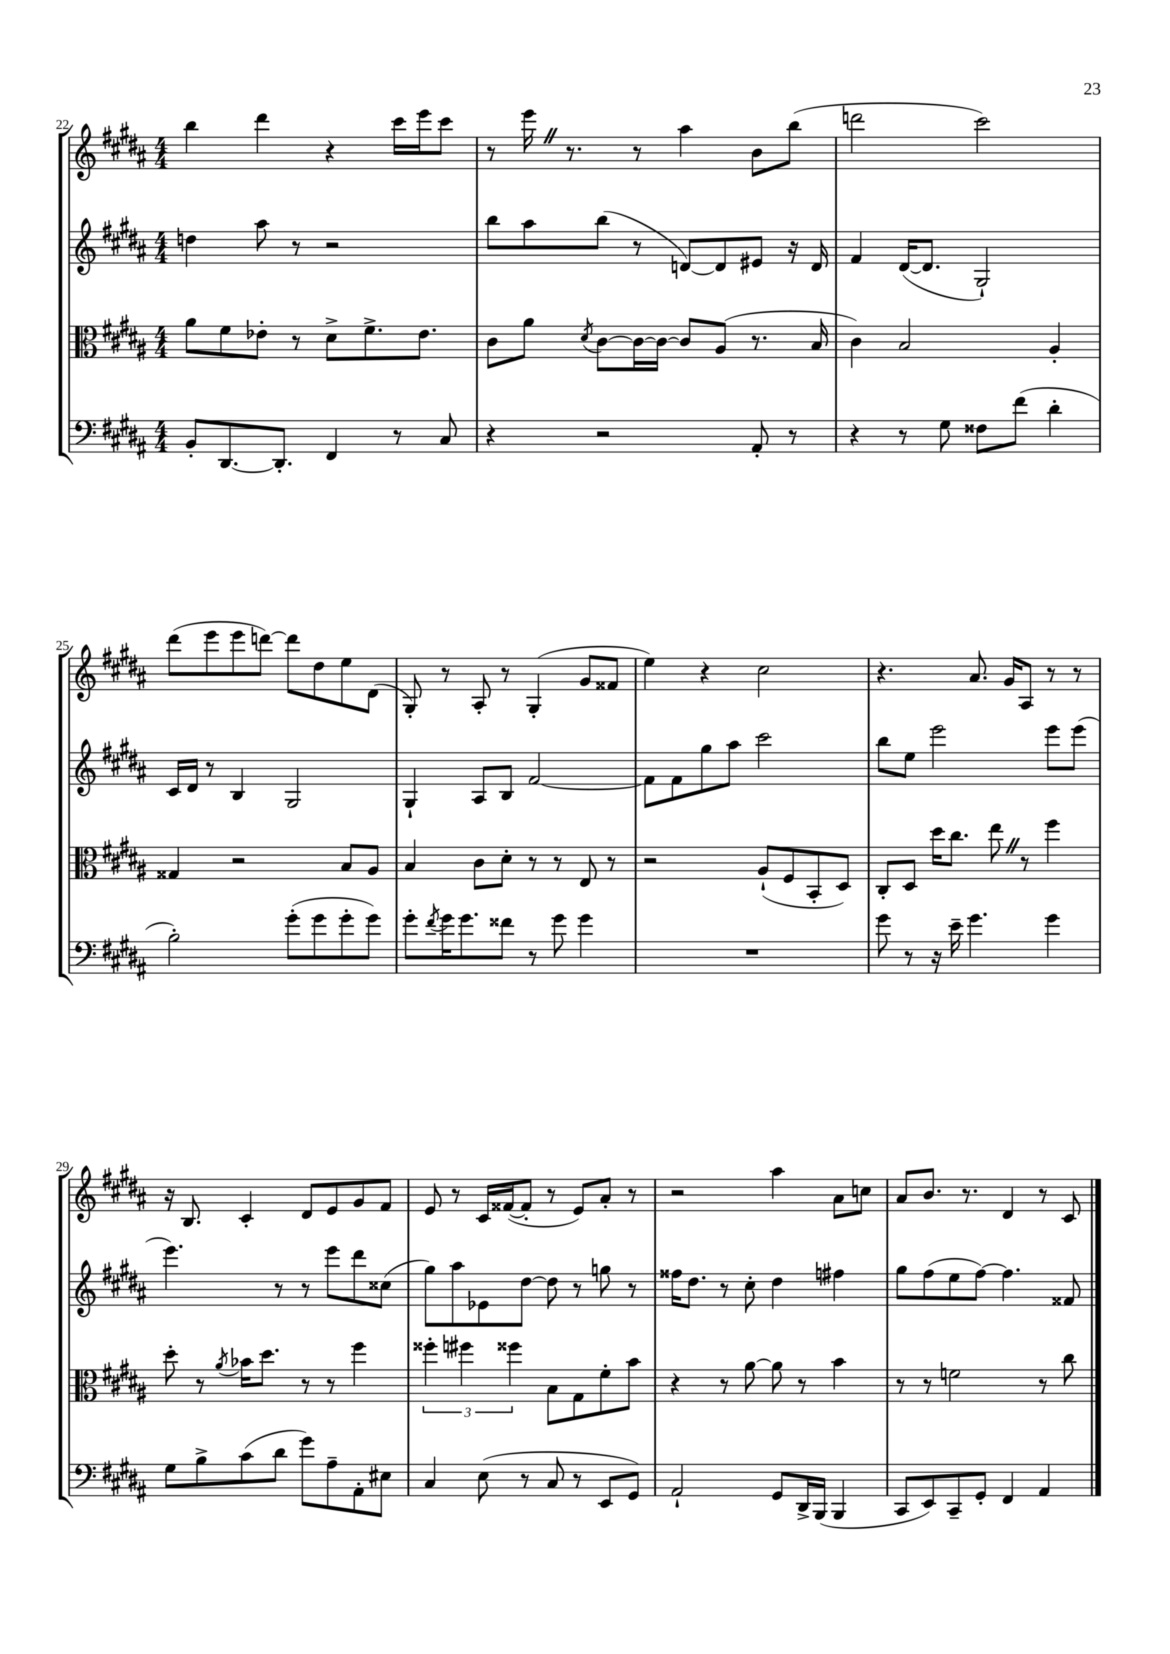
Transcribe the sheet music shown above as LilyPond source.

<<
\new StaffGroup <<
\new Staff = "s0" {
    \clef treble \key b \major \numericTimeSignature \time 4/4
    b''4 dis'''4 r4 cis'''16 e'''16 cis'''8 |
    r8 e'''16 \once \override BreathingSign.text = \markup { \musicglyph "scripts.caesura.straight" } \breathe r8. r8 ais''4 b'8 b''8( |
    d'''2 cis'''2) |
    dis'''8( e'''8 e'''8 d'''8~) d'''8 dis''8 e''8 dis'8( |
    gis8-.) r8 ais8-. r8 gis4-.( gis'8 fisis'8 |
    e''4) r4 cis''2 |
    r4. ais'8. gis'16 ais8 r8 r8 |
    r16 b8. cis'4-. dis'8 e'8 gis'8 fis'8 |
    e'8 r8 cis'16 fisis'16~( fisis'8-. r8 e'8) ais'8-. r8 |
    r2 ais''4 ais'8 c''8 |
    ais'8 b'8. r8. dis'4 r8 cis'8 \bar "|." |
}
\new Staff = "s1" {
    \clef treble \key b \major \numericTimeSignature \time 4/4
    d''4 ais''8 r8 r2 |
    b''8 ais''8 b''8( r8 d'8~) d'8 eis'8 r16 d'16 |
    fis'4 dis'16~( dis'8. gis2-!) |
    cis'16 dis'16 r8 b4 gis2 |
    gis4-! ais8 b8 fis'2~ |
    fis'8 fis'8 gis''8 ais''8 cis'''2 |
    b''8 e''8 e'''2 e'''8 e'''8( |
    e'''4.) r8 r8 e'''8 dis'''8 cisis''8( |
    gis''8) ais''8 ees'8 dis''8~ dis''8 r8 g''8 r8 |
    fisis''16 dis''8. r8 cis''8-. dis''4 fis''4 |
    gis''8 fis''8( e''8 fis''8~) fis''4. fisis'8 \bar "|." |
}
\new Staff = "s2" {
    \clef alto \key b \major \numericTimeSignature \time 4/4
    ais'8 fis'8 ees'8-. r8 dis'8-> fis'8.-> ees'8. |
    cis'8 ais'8 \acciaccatura { dis'8 } cis'8~ cis'16~ cis'16~ cis'8 ais8( r8. b16 |
    cis'4) b2 ais4-. |
    gisis4 r2 b8 ais8 |
    b4 cis'8 dis'8-. r8 r8 e8 r8 |
    r2 ais8-!( fis8 b,8-. dis8) |
    cis8-. dis8 dis''16 cis''8. e''8 \once \override BreathingSign.text = \markup { \musicglyph "scripts.caesura.straight" } \breathe r8 fis''4 |
    dis''8-. r8 \acciaccatura { ais'8 } bes'16 dis''8. r8 r8 fis''4 |
    \tuplet 3/2 { fisis''4-. fis''4 fisis''4 } b8 gis8 fis'8-. b'8 |
    r4 r8 ais'8~ ais'8 r8 b'4 |
    r8 r8 f'2 r8 cis''8 \bar "|." |
}
\new Staff = "s3" {
    \clef bass \key b \major \numericTimeSignature \time 4/4
    b,8-. dis,8.~ dis,8.-. fis,4 r8 cis8 |
    r4 r2 ais,8-. r8 |
    r4 r8 gis8 fisis8 fis'8( dis'4-. |
    b2-.) gis'8-.( gis'8 gis'8-. gis'8) |
    gis'8-. \acciaccatura { fis'8 } gis'16 gis'8. fisis'8 r8 gis'8 gis'4 |
    R1 |
    gis'8 r8 r16 e'16-- gis'4. gis'4 |
    gis8 b8-> cis'8( dis'8 gis'8) ais8-- ais,8-. eis8 |
    cis4 e8( r8 cis8 r8 e,8 gis,8) |
    ais,2-! gis,8 dis,16-> b,,16( b,,4 |
    cis,8 e,8) cis,8-- gis,8-. fis,4 ais,4 \bar "|." |
}
>>
>>
\layout { \context { \Score currentBarNumber = #22 } }
